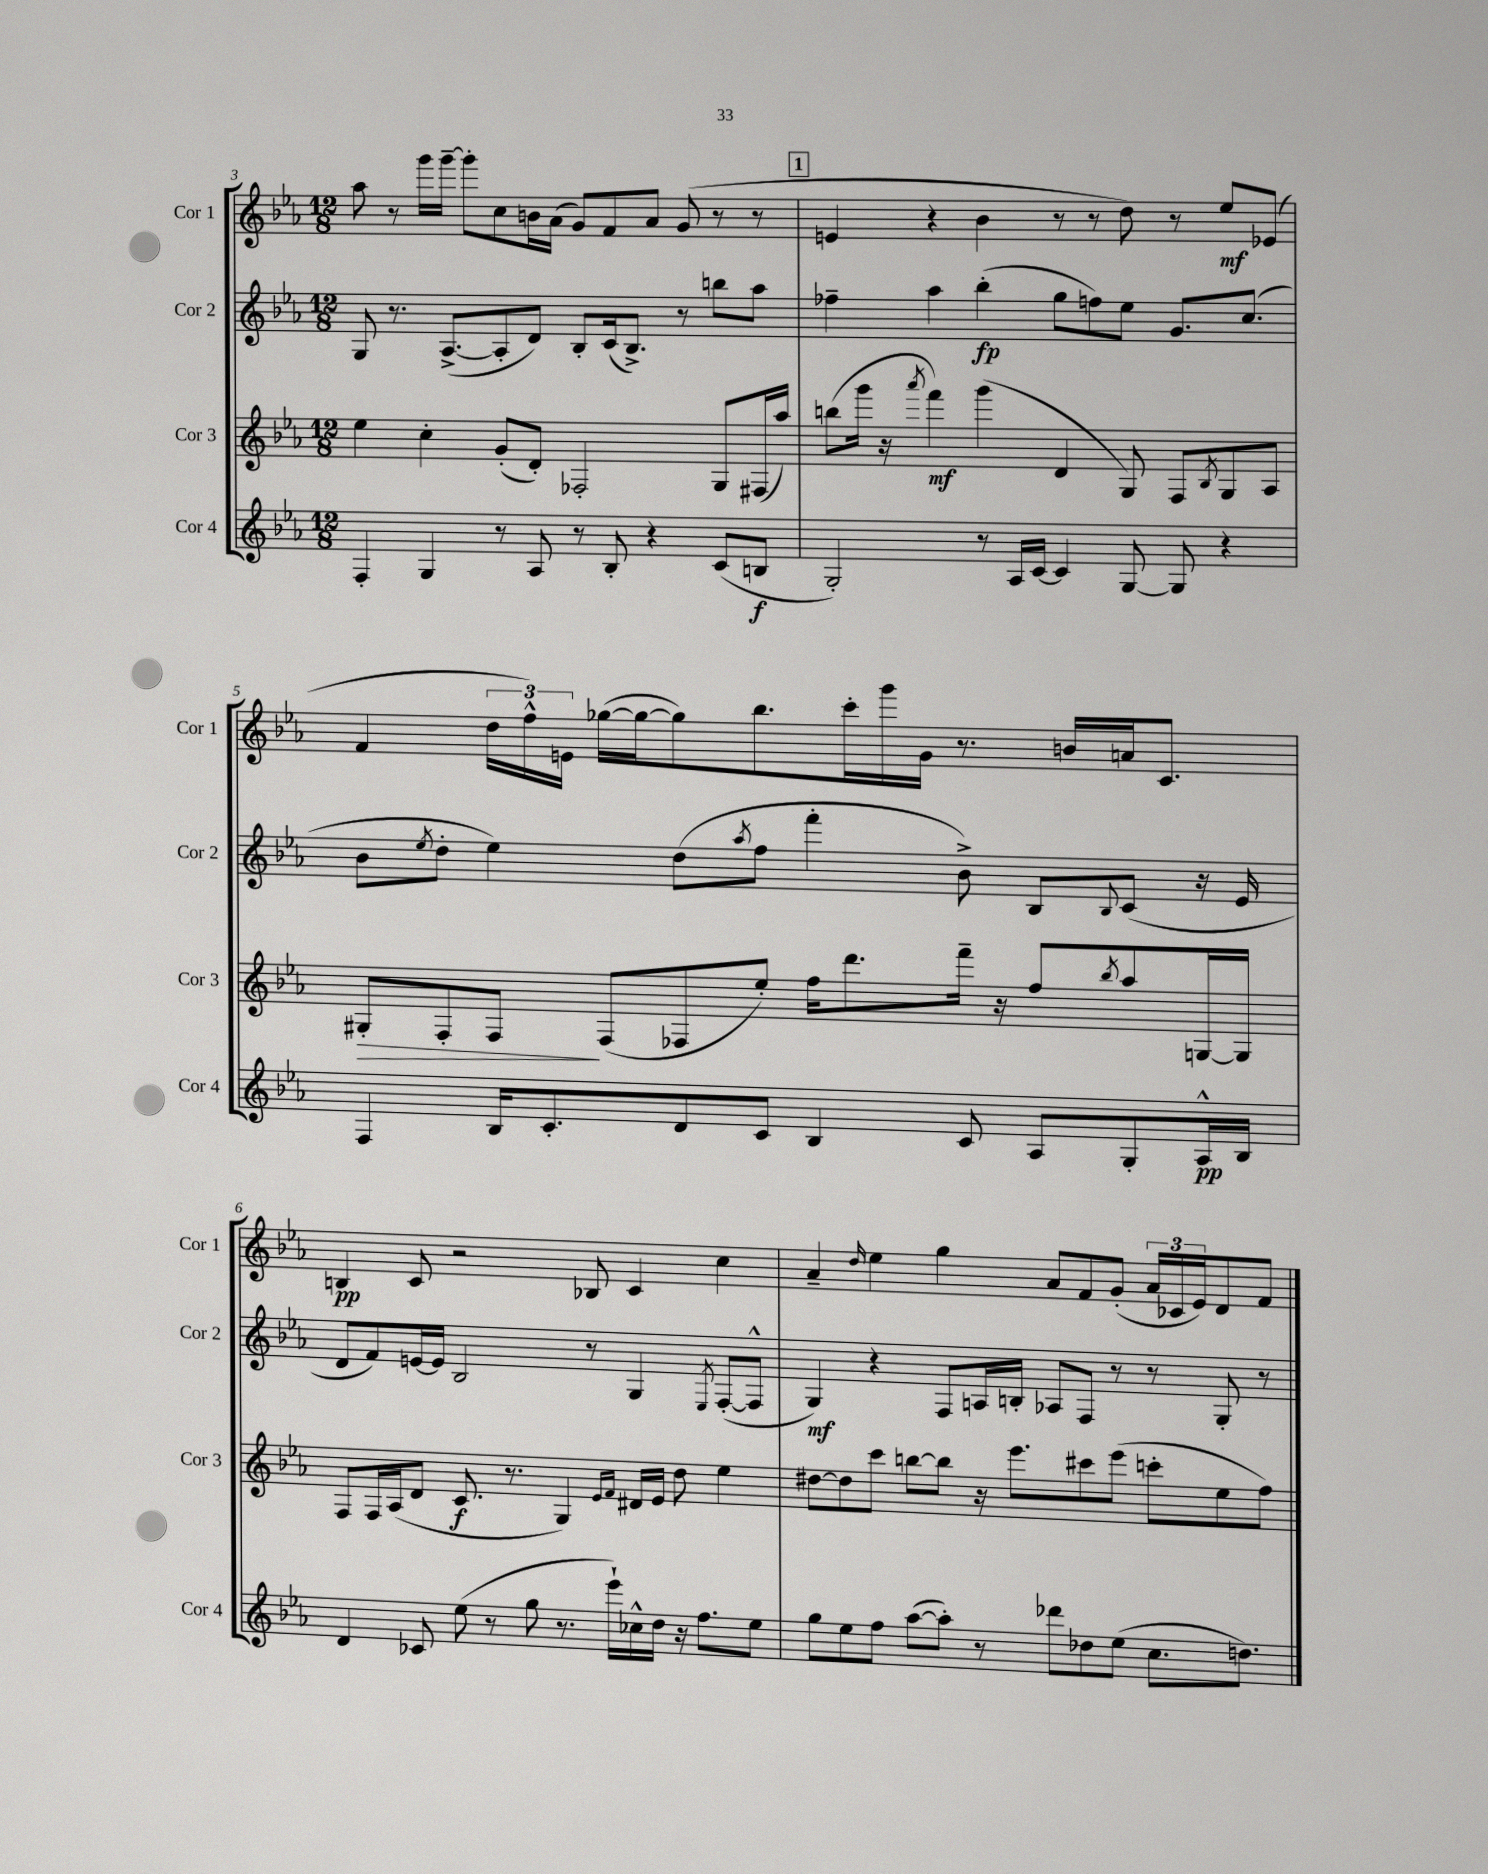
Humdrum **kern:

**kern	**dynam	**kern	**dynam	**kern	**dynam	**kern	**dynam
*part4	*part4	*part3	*part3	*part2	*part2	*part1	*part1
*staff4	*staff4	*staff3	*staff3	*staff2	*staff2	*staff1	*staff1
*I"Cor 4	*	*I"Cor 3	*	*I"Cor 2	*	*I"Cor 1	*
*I'Cor 4	*	*I'Cor 3	*	*I'Cor 2	*	*I'Cor 1	*
*clefG2	*	*clefG2	*	*clefG2	*	*clefG2	*
*k[b-e-a-]	*	*k[b-e-a-]	*	*k[b-e-a-]	*	*k[b-e-a-]	*
*M12/8	*	*M12/8	*	*M12/8	*	*M12/8	*
=3	=3	=3	=3	=3	=3	=3	=3
4F'/	.	4ee-\	.	8G/	.	8aa-\	.
.	.	.	.	8.r	.	8r	.
4G/	.	4cc'\	.	.	.	16ggg\LL	.
.	.	.	.	([8.A-^/L	.	[16ggg~\JJ	.
.	.	.	.	.	.	8ggg'\L]	.
8r	.	(8g'/L	.	8A-'/]	.	8cc\	.
8A-/	.	8d'/J)	.	8d/J)	.	16bn\L	.
.	.	.	.	.	.	(16a-\JJ	.
8r	.	2F-X'/	.	8B-'/L	.	8g/L)	.
8B-'/	.	.	.	(16c/k	.	8f/	.
.	.	.	.	8.B-^/J)	.	.	.
4r	.	.	.	.	.	8a-/J	.
.	.	.	.	8r	.	(8g/	.
(8c/L	.	8G/L	.	8bbn\L	.	8r	.
8Bn/J	f	(16F#X/L	.	8aa-\J	.	8r	.
.	.	16aa-/JJ)	.	.	.	.	.
!!LO:REH:place=s1:t=1
=4	=4	=4	=4	=4	=4	=4	=4
2G'/)	.	(8bbn\L	.	4ff-X~\	.	4en/	.
.	.	16ggg\Jk	.	.	.	.	.
.	.	16r	.	.	.	.	.
.	.	8qaaa-/	.	.	.	.	.
.	.	4fff\)	mf	4aa-\	.	4r	.
8r	.	(4ggg\	.	(4bb-'\	fp	4b-\	.
16A-/LL	.	.	.	.	.	.	.
[16c/JJ	.	.	.	.	.	.	.
4c/]	.	4d/	.	8gg\L	.	8r	.
.	.	.	.	8ffn\)	.	8r	.
[8G/	.	8G/)	.	8ee-\J	.	8dd\)	.
8G/]	.	8F/L	.	8.g/L	.	8r	.
.	.	8qB-/	.	.	.	.	.
4r	.	8G/	.	.	.	8ee-/L	mf
.	.	.	.	(8.cc/J	.	.	.
.	.	8A-/J	.	.	.	(8e-X/J	.
!!LO:LB:g=z
=5	=5	=5	=5	=5	=5	=5	=5
!	!	!	!LO:HP:b	!	!	!	!
4F/	.	8G#X'/L	>	8b-\L	.	4f/	.
.	.	.	.	8qee-/	.	.	.
.	.	8F'/	.	8dd'\J	.	.	.
16B-/KL	.	8F/J	.	4ee-\)	.	24dd\LL	.
.	.	.	.	.	.	24ff^^\)	.
8.c'/	.	.	.	.	.	.	.
.	.	.	.	.	.	24en\JJ	.
.	.	(8F/L	]	.	.	([16gg-X\LL	.
.	.	.	.	.	.	16gg-\J_	.
8d/	.	8F-X/	.	(8dd\L	.	8gg-\])	.
.	.	.	.	8qaa-/	.	.	.
8c/J	.	8ee-'/J)	.	8ff\J	.	8.bb-\	.
4B-/	.	16ff\KL	.	4fff'\	.	.	.
.	.	8.ddd\	.	.	.	16ccc'\L	.
.	.	.	.	.	.	16ggg\	.
.	.	.	.	.	.	16g\JJ	.
8c/	.	16fff~\Jk	.	8b-^\)	.	8.r	.
.	.	16r	.	.	.	.	.
8A-/L	.	8ff/L	.	8B-/L	.	.	.
.	.	.	.	.	.	16bn/LL	.
.	.	8qbb-/	.	8qqB-/	.	.	.
8G'/	.	8aa-/	.	(8c/J	.	16an/J	.
.	.	.	.	.	.	8.c/J	.
16A-^^/L	pp	[16Gn/L	.	16r	.	.	.
16B-/JJ	.	16G/JJ]	.	16e-/	.	.	.
!!LO:LB:g=z
=6	=6	=6	=6	=6	=6	=6	=6
4d/	.	8F/L	.	8d/L	.	4Bn/	pp
.	.	16F/L	.	8f/)	.	.	.
.	.	(16A-/J	.	.	.	.	.
8c-X/	.	8d/J	.	[16en/L	.	8c/	.
.	.	.	.	16e/JJ]	.	.	.
(8ee-\	.	8.c/	f	2B-/	.	2r	.
8r	.	.	.	.	.	.	.
.	.	8.r	.	.	.	.	.
8gg\	.	.	.	.	.	.	.
8.r	.	4G/)	.	.	.	.	.
.	.	.	.	8r	.	8B-X/	.
16eee-`\LL)	.	.	.	.	.	.	.
.	.	16qqe-/LL	.	.	.	.	.
.	.	16qqf/JJ	.	.	.	.	.
16cc-X^^\	.	16d#X/LL	.	4G/	.	4c/	.
16dd\JJ	.	16e-/JJ	.	.	.	.	.
16r	.	8dd\	.	.	.	.	.
8.ff\L	.	.	.	.	.	.	.
.	.	.	.	8qE-/	.	.	.
.	.	4ee-\	.	([8F'/L	.	4cc\	.
8ee-\J	.	.	.	8F^^/J]	.	.	.
=7	=7	=7	=7	=7	=7	=7	=7
8gg\L	.	[8dd#X\L	.	4G/)	mf	4a-~/	.
8ee-\	.	8dd#\]	.	.	.	.	.
.	.	.	.	.	.	16qqdd/	.
8ff\J	.	8ccc\J	.	4r	.	4ee-\	.
([8aa-\L	.	[8bbn\L	.	.	.	.	.
8aa-'\J])	.	8bb\J]	.	8F/L	.	4gg\	.
8r	.	16r	.	16An/L	.	.	.
.	.	8.eee-\L	.	16Bn'/JJ	.	.	.
8ddd-X\L	.	.	.	8A-X/L	.	8a-/L	.
8dd-X\	.	8ccc#X\	.	8F/J	.	8f/	.
(8ee-\J	.	(8eee-\J	.	8r	.	(8g'/J	.
8.cc\L	.	8cccn'\L	.	8r	.	24a-/LL	.
.	.	.	.	.	.	24c-X/	.
.	.	.	.	.	.	24e-/J)	.
.	.	8ee-\	.	8G'/	.	8d/	.
8.ddn\J)	.	.	.	.	.	.	.
.	.	8ff\J)	.	8r	.	8f/J	.
==	==	==	==	==	==	==	==
*-	*-	*-	*-	*-	*-	*-	*-
